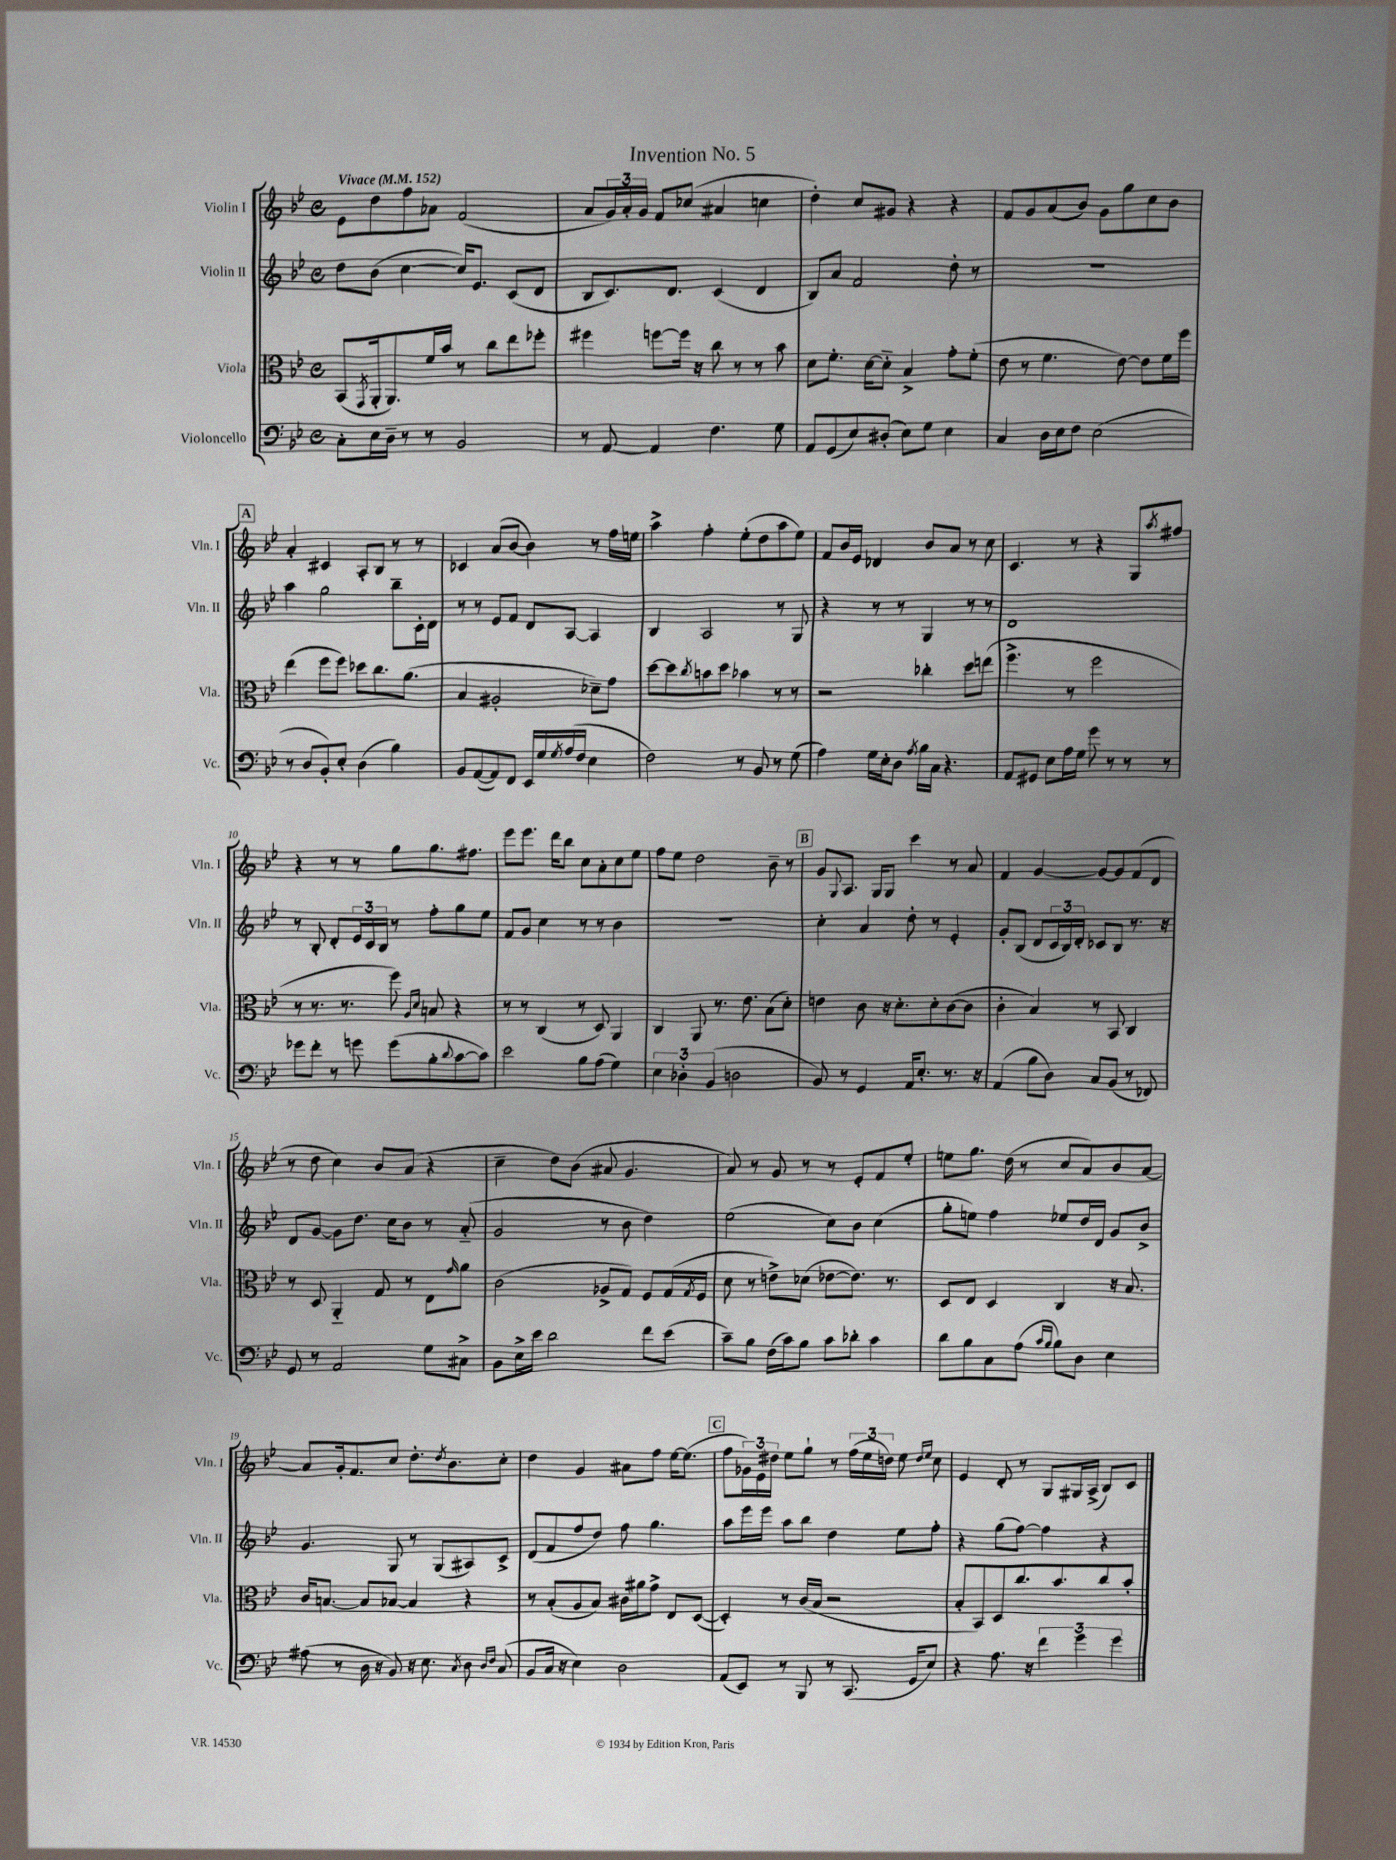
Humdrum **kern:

**kern	**kern	**kern	**kern
*staff4	*staff3	*staff2	*staff1
*clefF4	*clefC3	*clefG2	*clefG2
*k[b-e-]	*k[b-e-]	*k[b-e-]	*k[b-e-]
*M4/4	*M4/4	*M4/4	*M4/4
*met(c)	*met(c)	*met(c)	*met(c)
*MM152	*MM152	*MM152	*MM152
8C'\L	(8BB-/L	8dd\L	8e-\L
.	8qGG/	.	.
16E-\L	16AA'/k	(8b-\J	8dd\
16D~\JJ	8.AA/)	.	.
8r	.	[4cc\	8ff\
8r	16f/L	.	8a-\J
.	16b-/JJ	.	.
2BB-/	8r	16cc/]LK)	(2f/
.	.	8.e-/J	.
.	8cc\L	.	.
.	8ee-\	(8c/L	.
.	8ff-'\J	8d/J	.
=	=	=	=
8r	4ff#\	8B-/L	8a/L
[8AA/	.	8.c/)	24g/L)
.	.	.	24a'/
.	.	.	24g/JJ
4AA/]	[8ff\L	.	8f/L
.	.	8.d/J	.
.	16ff\]Jk	.	(8cc-/J
.	16r	.	.
4.F\	8cc\	(4c/	4a#/
.	8r	.	.
.	8r	4d/	4cc\
8G\	8b-\	.	.
=	=	=	=
8AA/L	8d\L	8B-/L)	4dd'\)
(8GG/	8.f'\J	8a/J	.
8E-/)	.	2f/	8cc/L
.	[16d\LK	.	.
(8D#'/J	8d'~\]J	.	8g#/J
8E-\L)	4B-^/	.	4r
8G\J	.	.	.
4E-\	8g'\L	8dd'\	4r
.	(8f'\J	8r	.
=	=	=	=
4C/	8e-\	1r	8f/L
.	8r	.	8g/
16D\LL	4.f\	.	(8a/
16E-\J	.	.	.
8F\J	.	.	8b-/J)
(2E-\	.	.	8g\L
.	[8e-\)	.	8gg\
.	8e-\]L	.	8cc\
.	16f\L	.	8b-\J
.	16ff\JJ	.	.
=	=	=	=
8r	(4ee-\	4aa\	4a'/
8D/L	.	.	.
8BB-'/)	8ff\L	2gg\	4c#/
8E-'/J	8ff\J)	.	.
(4D\	8dd-\L	.	8A'/L
.	8.cc\	.	8B-/J
4B-\)	.	8bb-~\L	8r
.	(8.a\J	.	.
.	.	16c'\L	8r
.	.	16d\JJ	.
=	=	=	=
8BB-/L	4B-/	8r	4c-/
([8AA/	.	8r	.
8AA/])	2A#'/	8e-/L	(8a/L
8FF/J	.	8f/J	[8b-/J
16EE-/LL	.	8d/L	4b-\])
16G/	.	.	.
8qG/	.	.	.
(16A/	.	[8A/J	.
16F/JJ	.	.	.
4E-\	8d-~\L)	4A/]	8r
.	8g\J	.	16ff\LL
.	.	.	16ee\JJ
=	=	=	=
2F\)	[8dd\L	4B-/	4aa^\
.	8dd\]	.	.
.	8qcc/	.	.
.	8b\	2A/	4ff'\
.	8dd\J	.	.
8r	4b-\	.	(8ee-'\L
8BB-/	.	.	8dd\
8r	8r	8r	8aa\
(8G\	8r	8G/	8ee-\J)
=	=	=	=
4A\)	2r	4r	8f/L
.	.	.	16b-/L
.	.	.	16e-/JJ
16G\LL	.	8r	4d-/
16E-'\J	.	.	.
8D\J	.	8r	.
8qA/	.	.	.
16B-\LL	4cc-'\	4G/	8b-/L
16C\JJ	.	.	.
4.r	.	.	8a/J
.	8dd\L	8r	8r
.	(8ee\J	8r	8cc\
=	=	=	=
8AA/L	4.ff^\	1d	4.c/
8GG#/J	.	.	.
8E-\L	.	.	.
16A\L	8r	.	8r
16G\JJ	.	.	.
8g\	2ff\	.	4r
8r	.	.	.
8r	.	.	8G/L
.	.	.	8qaa/
8r	.	.	8ff#/J
=	=	=	=
8g-\L	8r	8r	4r
8f'\J	8.r	8B-'/	.
8r	.	8d'/L	8r
.	8.r	.	.
8g\	.	24e-/L	8r
.	.	24c/	.
.	.	24B-/JJ	.
(8g\L	8ff\)	8r	8gg\L
.	16qqA/LL	.	.
.	16qqd/JJ	.	.
8B-'\	8B/	8ff'\L	8.gg\
8qqd/	.	.	.
[8c\	4r	8gg\	.
.	.	.	8.ff#\J
8c\]J)	.	8ee-\J	.
=	=	=	=
2e-\	8r	8f/L	8eee-\L
.	8r	8g/J	8.eee-\J
.	(4C/	4cc\	.
.	.	.	16ddd\LK
.	.	.	8bb-\J
8B-\L	8r	8r	8cc\L
(8A\J	8D/)	8r	8a'\
4G\)	4AA/	4b-\	8cc\
.	.	.	8ee-\J
=	=	=	=
6E-\	4C/	1r	8ff\L
.	.	.	8ee-\J
6D-'\	.	.	.
.	8AA/	.	2dd\
(6BB-/	.	.	.
.	8.r	.	.
2D\	.	.	.
.	8.e-\	.	.
.	(8B-\L	.	8b-~\
.	8d'\J)	.	8r
=	=	=	=
8BB-/)	4e\	4cc'\	8g/L
.	.	.	8qqG/
8r	.	.	8.A/J
4GG/	8c\	4a/	.
.	.	.	16G/LK
.	16r	.	8G/J
.	8.d'\L	.	.
16AA/LK	.	8dd'\	4ccc\
8.E-'/J	.	.	.
.	8d'\	8r	.
8.r	([8c\	4e-'/	8r
.	8c\]J	.	8a/
16r	.	.	.
=	=	=	=
(4AA/	4c'\	8g'/L	4f/
.	.	(8B-/J	.
8B-\L	4B-/)	8d/L	[4g/
8D\J)	.	24c/L	.
.	.	24B-/)	.
.	.	24d'/JJ	.
8C/L	8r	8c-/L	8g/_L
(8BB-/J	8BB-/	8B-/J	8g/]
8r	4C/	8.r	(8f/
8FF-/)	.	.	8d/J
.	.	16r	.
=	=	=	=
8GG/	8r	8d/L	8r
8r	8D/	[8g/J	8dd\
2AA/	4AA'~/	8g\]L	4cc\)
.	.	8.dd\J	.
.	8G/	.	8b-/L
.	.	16cc\LK	.
.	8r	8b-\J	(8a/J
8G\L	8E-\L	8r	4r
.	16qqg/	.	.
8C#^\J	8a\J	(8a'~/	.
=	=	=	=
8BB-\L	(2c\	2g/	4cc~\
16E-^\L	.	.	.
16e-\JJ	.	.	.
2d\	.	.	8dd\L)
.	.	.	(8b-\J
.	8A-^/L	8r	8a#/
.	8G/J)	8b-\	4.g/
8f\L	8F/L	4dd\)	.
(8e-\J	(16G/L	.	.
.	8qG/	.	.
.	16F/JJ	.	.
=	=	=	=
8c~\L)	8d\	(2ee-\	8a/)
8B-\J	8r	.	8r
(16F\LL	8e^\L)	.	8g/
16c\J)	.	.	.
8B-\J	(8d-\J	.	8r
8c\L	[8e-\L	8cc\L)	8r
8d-'\J	8.e-\]J)	8b-\J	8e-'/L
4c\	.	(4cc\	8f/
.	8.r	.	.
.	.	.	8ee-'/J
=	=	=	=
8d\L	8D/L	8gg'\L	8ee\L
8B-\	8E-/J	8ee\J)	8.gg\J
8C\	4D/	4ff\	.
.	.	.	(16dd\
(8A\J	.	.	8r
16qqc/LL	.	.	.
16qqB-/JJ	.	.	.
8B-\L)	4C/	8ee-/L	8cc/L
8D\J	.	16dd/L	8a/)
.	.	16d/JJ	.
4E-\	16r	8g/L	8b-/
.	8.B-/	.	.
.	.	8b-^/J	[8a/J
=	=	=	=
(8A#\	16c/LK	4.g/	8a/]L
.	[8.B/J	.	.
8r	.	.	16g'/k
.	.	.	8.f/
16D\	8B/]L	.	.
16r	.	.	.
8BB-/)	[8B-/J	8G/	8cc/J
16r	4B-/]	8r	8.dd'\L
8.E-\	.	.	.
.	.	(8G/L	.
.	.	.	8qdd/
.	.	.	8.b-\
8qC/	.	.	.
8D\	4r	8A#/)	.
16qqD/LL	.	.	.
16qqF/JJ	.	.	.
(8C/	.	8c^/J	8cc'\J
=	=	=	=
8BB-/L	8r	(8d/L	4dd\
16C/Jk	(8B-'/L	8f/	.
16r	.	.	.
4E-\)	8A/	8ff/	4g/
.	8B-/J)	8dd/J)	.
2D\	16c#\LL	8ff\	8a#\L
.	16a#\J	.	.
.	8g^\J	4.gg\	8ff\J
.	8E-/L	.	[16ee-\LK
.	.	.	(8.ee-\]J
.	([8D/J	.	.
=	=	=	=
(8AA/L	4D'/])	8aa\L	8ff\L
8EE-/J)	.	16eee-\L	24g-\L)
.	.	.	24e-\
.	.	16eee-\JJ	.
.	.	.	24dd#\JJ
8r	8r	8aa\L	8ee-\L
8BBB-/	(16c/LL	8bb-\J	8gg`\J
.	16B-/JJ	.	.
8r	2r	4dd\	8r
(8.CC/	.	.	(24ff\LL
.	.	.	24ee-\
.	.	.	24dd\JJ)
.	.	8ee-\L	8ee-\
16GG/LK	.	.	.
.	.	.	16qqdd/LL
.	.	.	16qqee-/JJ
8E-/J)	.	8ff'\J	8cc\
=	=	=	=
4r	8B-'/L	4r	4e-/
.	8BB-/)	.	.
8.A\	8D/	(8gg\L	8d'/
.	8.cc/	[8ff\J)	8r
16r	.	.	.
6f\	.	4ff\]	8G/L
.	8.b-/	.	.
.	.	.	16G#/L
6g\	.	.	.
.	.	.	(16A^/JJ
.	8cc/	4r	8B-/L)
6g\	.	.	.
.	8b-'/J	.	8c/J
==	==	==	==
*-	*-	*-	*-
